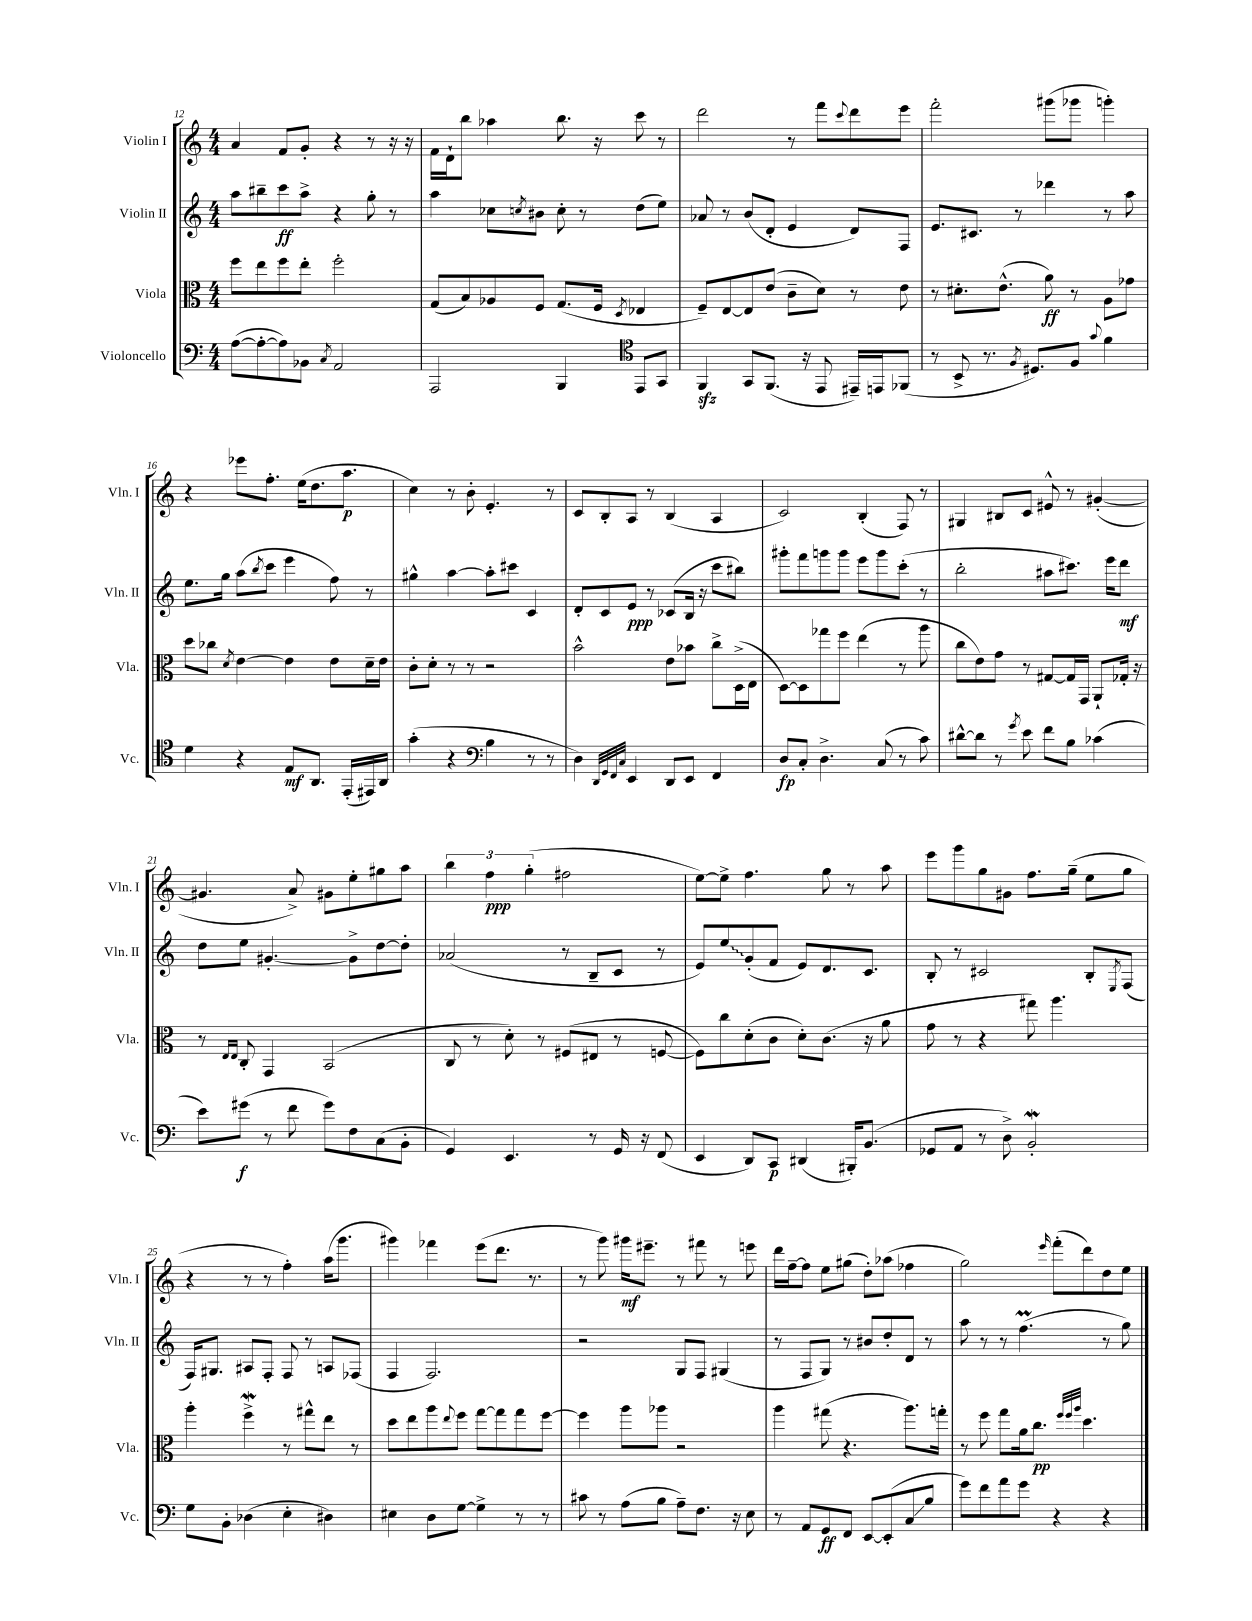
<<
\new StaffGroup <<
\new Staff = "s0" \with { instrumentName = "Violin I" shortInstrumentName = "Vln. I" } {
    \clef treble \key c \major \numericTimeSignature \time 4/4
    a'4 f'8 g'8-. r4 r8 r16 r16 |
    f'16 d'16-! b''8 aes''4 b''8. r16 c'''8 r8 |
    d'''2 r8 f'''8 \appoggiatura { c'''8 } d'''8 e'''8 |
    f'''2-. gis'''8( ges'''8 g'''4-.) |
    r4 ees'''8 f''8.-. e''16( d''8. a''8.\p |
    c''4) r8 b'8-. e'4.-. r8 |
    c'8 b8-. a8 r8 b4( a4 |
    c'2) b4-.( f8) r8 |
    gis4 bis8 c'8 eis'8-^ r8 gis'4~-.( |
    gis'4. a'8->) gis'8 e''8-. gis''8 a''8 |
    \tuplet 3/2 { b''4 f''4\ppp g''4-.( } fis''2 |
    e''8~) e''8-> f''4. g''8 r8 a''8 |
    e'''8 g'''8 g''8 gis'8 f''8. g''16--( e''8 g''8 |
    r4 r8 r8 f''4-.) a''16( g'''8. |
    gis'''4) fes'''4 e'''8( d'''8. r8. |
    r8 g'''8) gis'''16\mf eis'''8.-- r8 fis'''8 r8 e'''8 |
    d'''16 f''16~-- f''8 e''8 gis''8( d''8-.) aes''8( fes''4 |
    g''2) \grace { e'''16 } f'''8-.( d'''8) d''8 e''8 \bar "|." |
}
\new Staff = "s1" \with { instrumentName = "Violin II" shortInstrumentName = "Vln. II" } {
    \clef treble \key c \major \numericTimeSignature \time 4/4
    a''8 bis''8-- c'''8\ff a''8-> r4 g''8-. r8 |
    a''4 ces''8 \acciaccatura { c''8 } bis'8 c''8-. r8 d''8( e''8) |
    aes'8 r8 b'8( d'8-. e'4 d'8) f8 |
    e'8. cis'8. r8 des'''4 r8 a''8 |
    e''8. g''16 a''8( \acciaccatura { b''8 } c'''8 e'''4 f''8) r8 |
    gis''4-^ a''4~ a''8-. cis'''8 c'4 |
    d'8-. c'8 e'8\ppp r8 ces'8( b16 r16 c'''8 bis''8) |
    gis'''8-. f'''8 g'''8 g'''8 e'''8 g'''8 c'''8-.( r8 |
    b''2-. ais''8 cis'''8.) e'''16 d'''8\mf |
    d''8 e''8 gis'4.~-. gis'8-> d''8~ d''8-. |
    aes'2( r8 b8-- c'8 r8 |
    e'8) \once \override Glissando.style = #'zigzag e''8\glissando g'8-.( f'8 e'8) d'8. c'8. |
    b8-. r8 cis'2 b8-. \acciaccatura { e8 } f8( |
    f16) gis8. ais8 f8-. f8 r8 a8 fes8( |
    f4 f2.) |
    r2 g8 f8 gis4( |
    r8 f8 g8) r8 bis'8 d''8-. d'8 r8 |
    a''8 r8 r8 f''4.\prall( r8 g''8) \bar "|." |
}
\new Staff = "s2" \with { instrumentName = "Viola" shortInstrumentName = "Vla." } {
    \clef alto \key c \major \numericTimeSignature \time 4/4
    f''8 e''8 f''8 e''8-. f''2-. |
    g8( b8) aes8 f8 g8.( f16 \acciaccatura { d8 } ees4 |
    f8--) e8~ e8 e'8( c'8-- d'8) r8 e'8 |
    r8 dis'8.-. e'8.-^( a'8\ff) r8 a8 ges'8 |
    d''8 ces''8 \acciaccatura { d'8 } e'4~ e'4 e'8 d'16-- e'16 |
    c'8-. d'8-. r8 r8 r2 |
    b'2-^ e'8 bes'8 c''8-> d16->( e16 |
    d8~) d8 ges''8 f''8 e''4( r8 a''8 |
    c''8 e'8) g'8 r8 gis8~ gis16 g,16 a,8-! ges16-. r16 |
    r8 \grace { e16 e16 } c8-. g,4 b,2( |
    c8 r8 d'8-.) r8 fis8( eis8 r8 f8~ |
    f8) c''8 d'8-.( c'8 d'8-.) c'8.( r16 a'8 |
    g'8 r8 r4 gis''8) a''4. |
    a''4-. f''4->\mordent r8 gis''8-^ e''8 r8 |
    d''8 e''8 a''8 \appoggiatura { e''8 } f''8 g''8~ g''8 g''8 f''8~ |
    f''4 a''8 aes''8 r2 |
    a''4 gis''8( r4. a''8.) g''16-. |
    r8 f''8 g''8 a'16 c''8.\pp \grace { f''32 f''32 a''32 } d''4. \bar "|." |
}
\new Staff = "s3" \with { instrumentName = "Violoncello" shortInstrumentName = "Vc." } {
    \clef bass \key c \major \numericTimeSignature \time 4/4
    a8~( a8~-. a8) bes,8 \acciaccatura { c8 } a,2 |
    a,,2 b,,4 \clef tenor e,8 g,8 |
    f,4\sfz g,8 f,8.( r16 e,8 eis,16--) e,16 fes,8( |
    r8 b,8-> r8. \acciaccatura { f8 } dis8.) f8 \appoggiatura { g'8 } f'4 |
    d'4 r4 e8\mf a,8. e,16-.( eis,16) a,16 |
    g'4-.( r4 \clef bass b4 r8 r8 |
    d4) \grace { d,32 g,32 f,32 c32 } e,4 d,8 e,8 f,4 |
    d8\fp c8-. d4.-> c8( r8 c'8) |
    dis'8~-^ dis'8 r8 \acciaccatura { g'8 } e'8 f'8 b8 ces'4( |
    e'8) gis'8\f( r8 f'8 gis'8) f8 c8( b,8-. |
    g,4) e,4. r8 g,16 r16 f,8( |
    e,4 d,8) c,8\p dis,4( bis,,16-.) b,8.( |
    ges,8 a,8 r8 d8->) b,2-.\mordent |
    g8 b,8-. des4( e4-. dis4) |
    eis4 d8 g8~ g4-> r8 r8 |
    cis'8 r8 a8( b8 a8--) f8. r16 e8 |
    r8 a,8 g,8\ff f,8 e,8~ e,8-.( c8\glissando b8 |
    g'8) f'8 a'8 g'8 r4 r4 \bar "|." |
}
>>
>>
\layout { \context { \Score currentBarNumber = #12 } }
